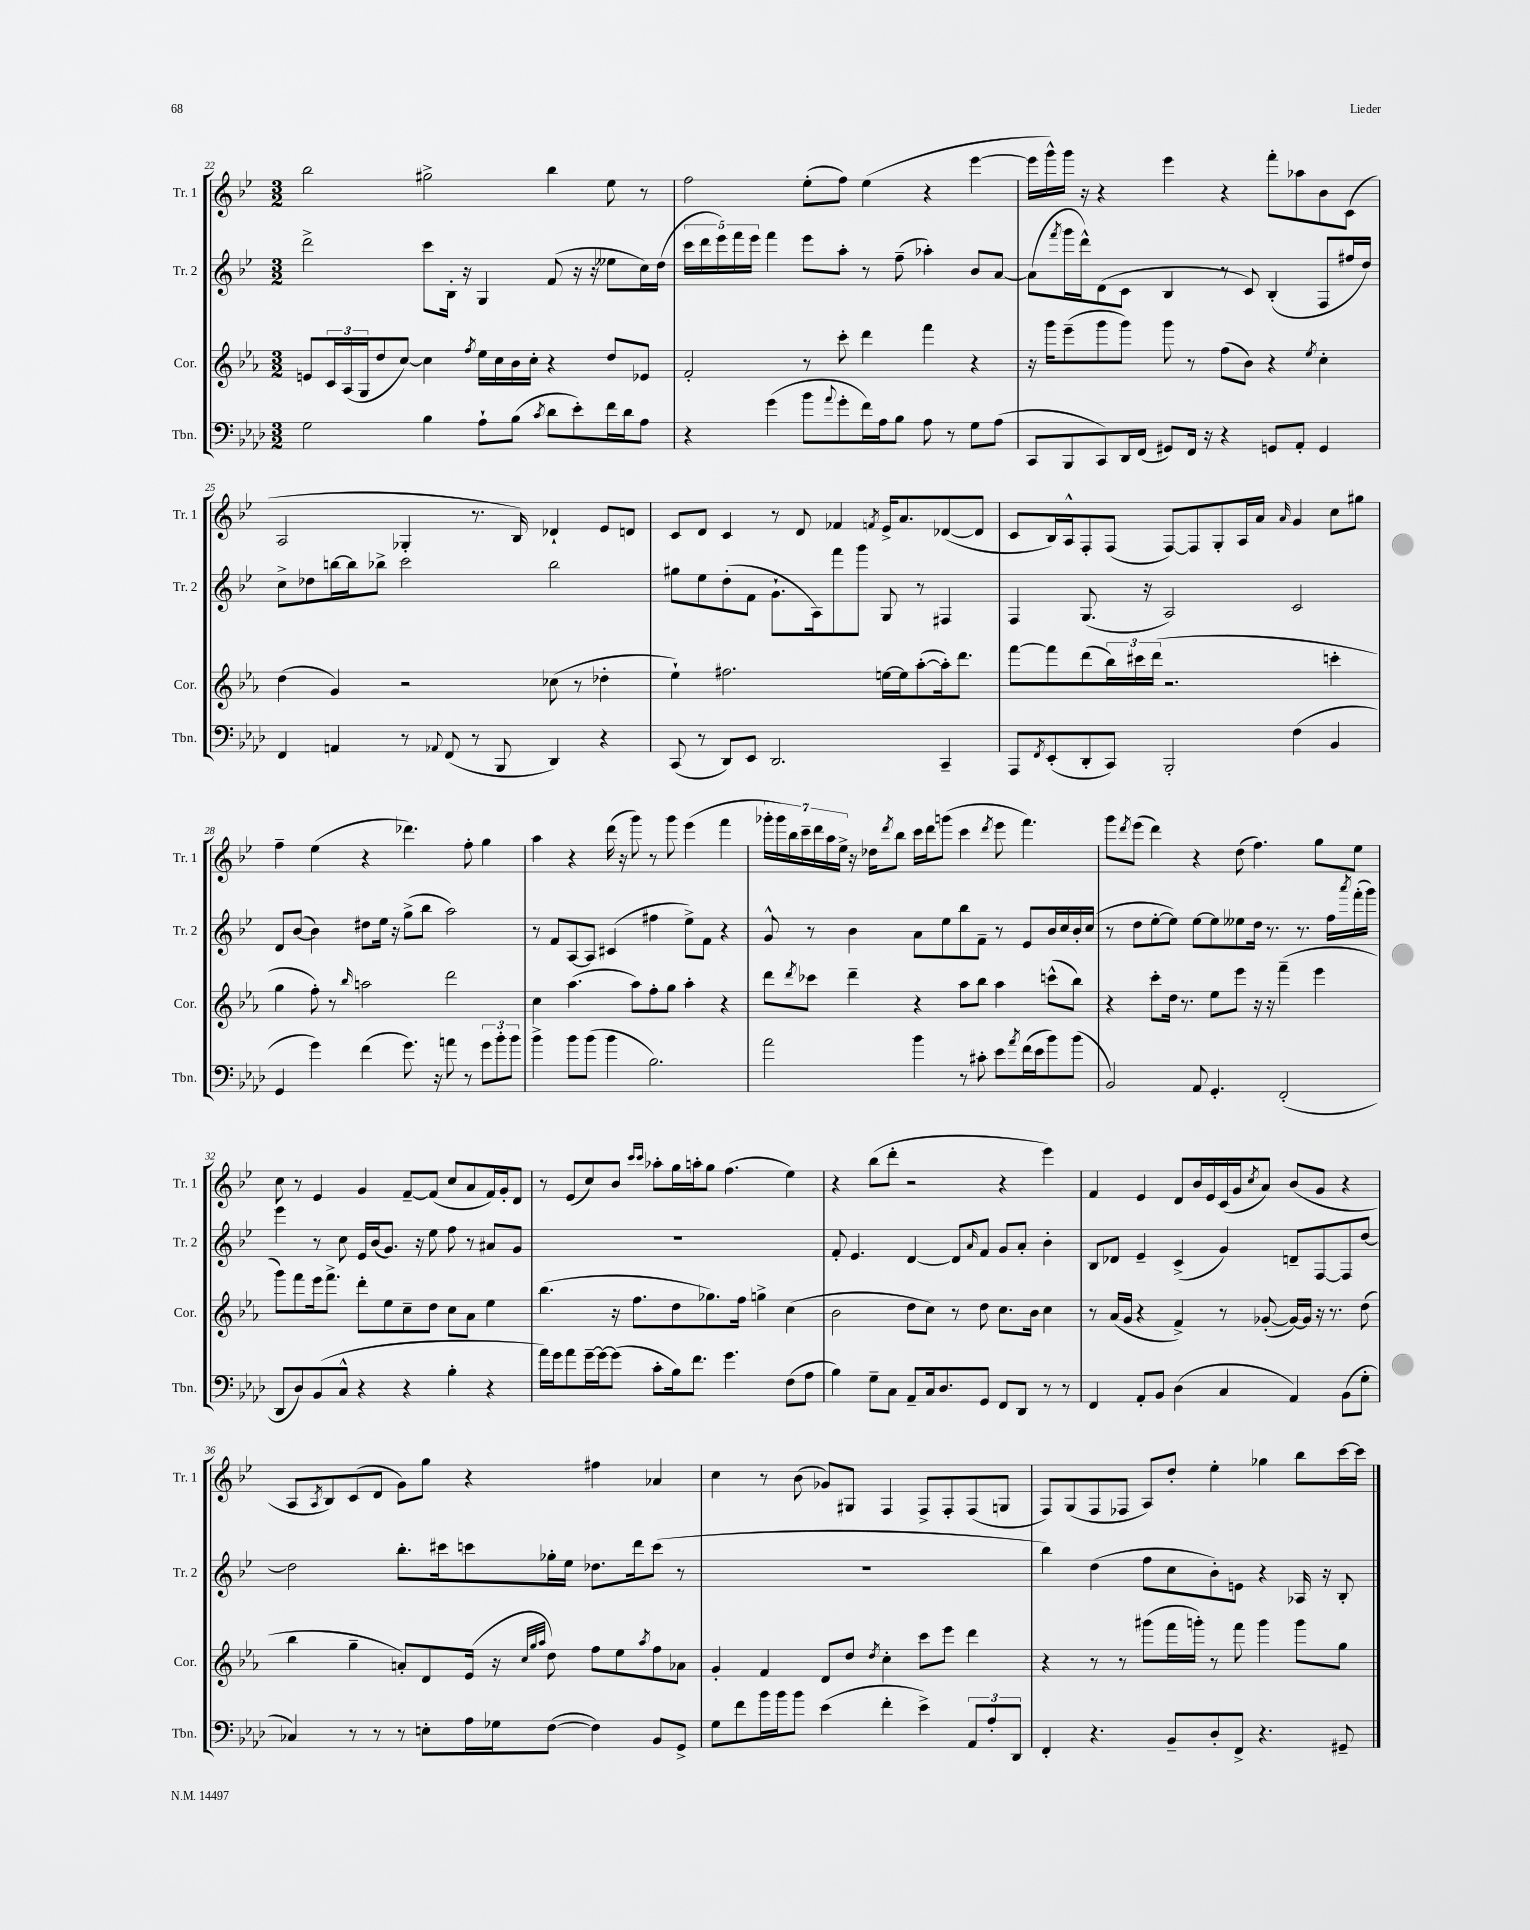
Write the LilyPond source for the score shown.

<<
\new StaffGroup <<
\new Staff = "s0" \with { instrumentName = "Tr. 1" shortInstrumentName = "Tr. 1" } {
    \clef treble \key bes \major \numericTimeSignature \time 3/2
    bes''2 gis''2-> bes''4 ees''8 r8 |
    f''2 ees''8-.( f''8) ees''4( r4 ees'''4~ |
    ees'''16 g'''16-^) g'''16 r16 r4 ees'''4 r4 f'''8-. aes''8 bes'8 c'8( |
    a2 ges4-. r8. bes16) des'4-! ees'8 d'8 |
    c'8 d'8 c'4 r8 d'8 fes'4 \acciaccatura { f'8 } ees'16-> a'8. des'8~( des'8 |
    c'8 bes16) a16-^ f8-. f8( f8~) f8 g8-. a16 a'16 \grace { a'16 } g'4 c''8 gis''8 |
    f''4-- ees''4( r4 des'''4.) f''8-. g''4 |
    a''4 r4 d'''16( r16 g'''8) r8 g'''8 ees'''4( f'''4 |
    \tuplet 7/4 { ges'''16-. ges'''16) bes''16 c'''16-- d'''16 a''16 ees''16-> } r16 des''16 \acciaccatura { d'''8 } bes''8 c'''16 d'''16 g'''8( c'''4 \acciaccatura { d'''8 } ees'''8 f'''4.) |
    g'''8 \acciaccatura { d'''8 } ees'''8( d'''4) r4 d''8( f''4.) g''8 ees''8 |
    c''8 r8 ees'4 g'4 f'8~-- f'8( c''8 a'8 f'16) g'16-. d'8 |
    r8 ees'8( c''8) bes'8 \grace { c'''16 c'''16 } aes''8-. g''16 a''16-. g''8 f''4.( ees''4) |
    r4 bes''8( d'''8-. r2 r4 ees'''4) |
    f'4 ees'4 d'8 bes'16 ees'16 c'16( g'16 \acciaccatura { c''8 } a'8) bes'8( g'8 r4 |
    a8 \acciaccatura { a8 } bes8) c'8( d'8 g'8) g''8 r4 fis''4 aes'4 |
    c''4 r8 bes'8( ges'8) gis8 f4 f8-> f8-. f8( g8 |
    f8) g8( f8 fes8 a8) d''8-. ees''4-. ges''4 bes''8 c'''16~ c'''16 \bar "|." |
}
\new Staff = "s1" \with { instrumentName = "Tr. 2" shortInstrumentName = "Tr. 2" } {
    \clef treble \key bes \major \numericTimeSignature \time 3/2
    d'''2-> c'''8 bes16-. r16 g4 f'8( r16 r16 eeses''8 c''16) d''16( |
    \tuplet 5/4 { c'''16 d'''16 ees'''16) f'''16 ees'''16 } f'''4 ees'''8 a''8-. r8 f''8--( aes''4-.) bes'8 a'8~ |
    a'8( \acciaccatura { f'''8 } g'''16 d'''16-^) d'8( c'8 bes4 r8 c'8) bes4-.( f8 fis''16 d''16) |
    c''8-> des''8 b''16~ b''16 bes''8-> c'''2 bes''2 |
    gis''8 ees''8 d''8-.( f'8 g'8.-! a16) f'''8 g'''8 g8 r8 fis4 |
    f4 g8.( r16 a2) c'2 |
    d'8 bes'8~( bes'4) dis''8 ees''16 r16 g''8->( bes''8 a''2) |
    r8 f'8 a8~ a8 cis'4( fis''4 ees''8->) f'8 r4 |
    g'8-^ r8 bes'4 a'8 ees''8 bes''8 f'8-- r8 ees'8 bes'16 c''16 bes'16-. c''16( |
    r8 d''8 ees''8~-. ees''8) ees''8~ ees''8 eeses''8 d''16 r8. r8. f''16 \acciaccatura { a'''8 } f'''16-.( g'''16) |
    ees'''4 r8 c''8 ees'16 bes'16( g'8.) r16 ees''8 f''8 r8 ais'8 g'8 |
    R1. |
    f'8-. ees'4. d'4~ d'8 \grace { a'16 } f'8 g'8 a'8-. bes'4-. |
    bes8 des'8 ees'4-- c'4->( g'4) d'8-- f8~ f8 d''8~ |
    d''2 bes''8.-. cis'''16 c'''8 ges''16-. ees''16 des''8. d'''16 c'''8( r8 |
    R1. |
    bes''4) d''4( f''8 c''8 bes'8-.) e'8 r4 aes16 r16 bes8-. \bar "|." |
}
\new Staff = "s2" \with { instrumentName = "Cor." shortInstrumentName = "Cor." } {
    \clef treble \key ees \major \numericTimeSignature \time 3/2
    e'8 \tuplet 3/2 { c'16 aes16( g16 } d''8 c''8~) c''4 \acciaccatura { f''8 } ees''16 c''16 bes'16 c''16-. r4 d''8 ees'8 |
    f'2-. r8 c'''8-. d'''4 f'''4 r4 |
    r16 g'''16 ees'''8--( g'''8 g'''8) g'''8 r8 f''8( bes'8) r4 \acciaccatura { ees''8 } c''4-. |
    d''4( g'4) r2 ces''8( r8 des''4-. |
    ees''4-!) fis''2. e''16~ e''16 aes''8~-.( aes''16-.) d'''8. |
    f'''8~ f'''8 d'''8( \tuplet 3/2 { bes''16) cis'''16 d'''16( } r2. c'''4-. |
    g''4 f''8-.) r8 \grace { bes''16 } a''2 d'''2 |
    c''4 aes''4.( aes''8) f''8-. g''8 aes''4-. r4 |
    d'''8 \acciaccatura { d'''8 } ces'''8 d'''4-- r4 aes''8 bes''8 aes''4 c'''8-^( bes''8) |
    r4 c'''8-. d''16 r8. ees''8 ees'''8 r16 r16 f'''4--( ees'''4 |
    g'''8) f'''8 ees'''16 f'''8.-> d'''8-. ees''8 c''8-- d''8 c''8 aes'8 ees''4 |
    bes''4.( r16 f''8. d''8 ges''8.) f''16 g''4-> c''4( |
    bes'2 d''8 c''8) r8 d''8 c''8. bes'16 c''4 |
    r8 aes'16( g'16 r4 f'4->) r8 ges'8~-.( ges'16~) ges'16 r16 r8. d''8( |
    bes''4 g''4-- a'8-.) d'8 ees'16( r16 \grace { c''32 g''32 aes''32 } d''8) f''8 ees''8 \acciaccatura { aes''8 } f''8 aes'8 |
    g'4-. f'4 d'8 d''8 \acciaccatura { d''8 } c''4-. c'''8 ees'''8 d'''4 |
    r4 r8 r8 gis'''8( f'''16 g'''16-.) r8 f'''8 g'''4 g'''8 g''8 \bar "|." |
}
\new Staff = "s3" \with { instrumentName = "Tbn." shortInstrumentName = "Tbn." } {
    \clef bass \key aes \major \numericTimeSignature \time 3/2
    g2 bes4 aes8-! bes8( \acciaccatura { c'8 } des'8 ees'8-.) f'16 des'16 aes8 |
    r4 g'4( bes'8 \appoggiatura { aes'8 } g'8-. f'16) aes16 bes8 aes8 r8 g8 aes8( |
    c,8 bes,,8 c,8) des,16 f,16( gis,8) f,16 r16 r4 g,8 aes,8-. g,4 |
    f,4 a,4 r8 \appoggiatura { aes,8 } f,8( r8 bes,,8 des,4) r4 |
    c,8( r8 des,8) ees,8 des,2. c,4-- |
    aes,,8 \acciaccatura { f,8 } ees,8-.( des,8-. c,8) bes,,2-. f4( bes,4 |
    g,4 g'4) f'4( g'8.) r16 a'8 r8 \tuplet 3/2 { g'8 bes'8-. bes'8 } |
    bes'4-> bes'8 bes'8( bes'4 bes2.) |
    aes'2 bes'4 r8 cis'8-. ees'8 \acciaccatura { aes'8 } f'16( ees'16 bes'8) bes'8( |
    bes,2) aes,8 g,4.-. f,2-.( |
    des,8 des8) bes,8( c8-^ r4 r4 bes4-. r4 |
    aes'16) g'16 aes'8 g'16~-- g'16~ g'8( c'8-. bes16) f'8. g'4. f8( aes8 |
    bes4) g8-- c8 aes,8-- c16 des8. g,8 f,8 des,8 r8 r8 |
    f,4 aes,8-. bes,8 des4( c4 aes,4) bes,8( g8-. |
    ces4) r8 r8 r8 e8-. aes16 ges16 f8~( f4) bes,8 g,8-> |
    g8 f'8 bes'16 bes'16 bes'8 ees'4( f'4-. ees'4->) \tuplet 3/2 { aes,8 aes8-. des,8 } |
    f,4-. r4. bes,8-- des8-. f,8-> r4. gis,8-- \bar "|." |
}
>>
>>
\layout { \context { \Score currentBarNumber = #22 } }
